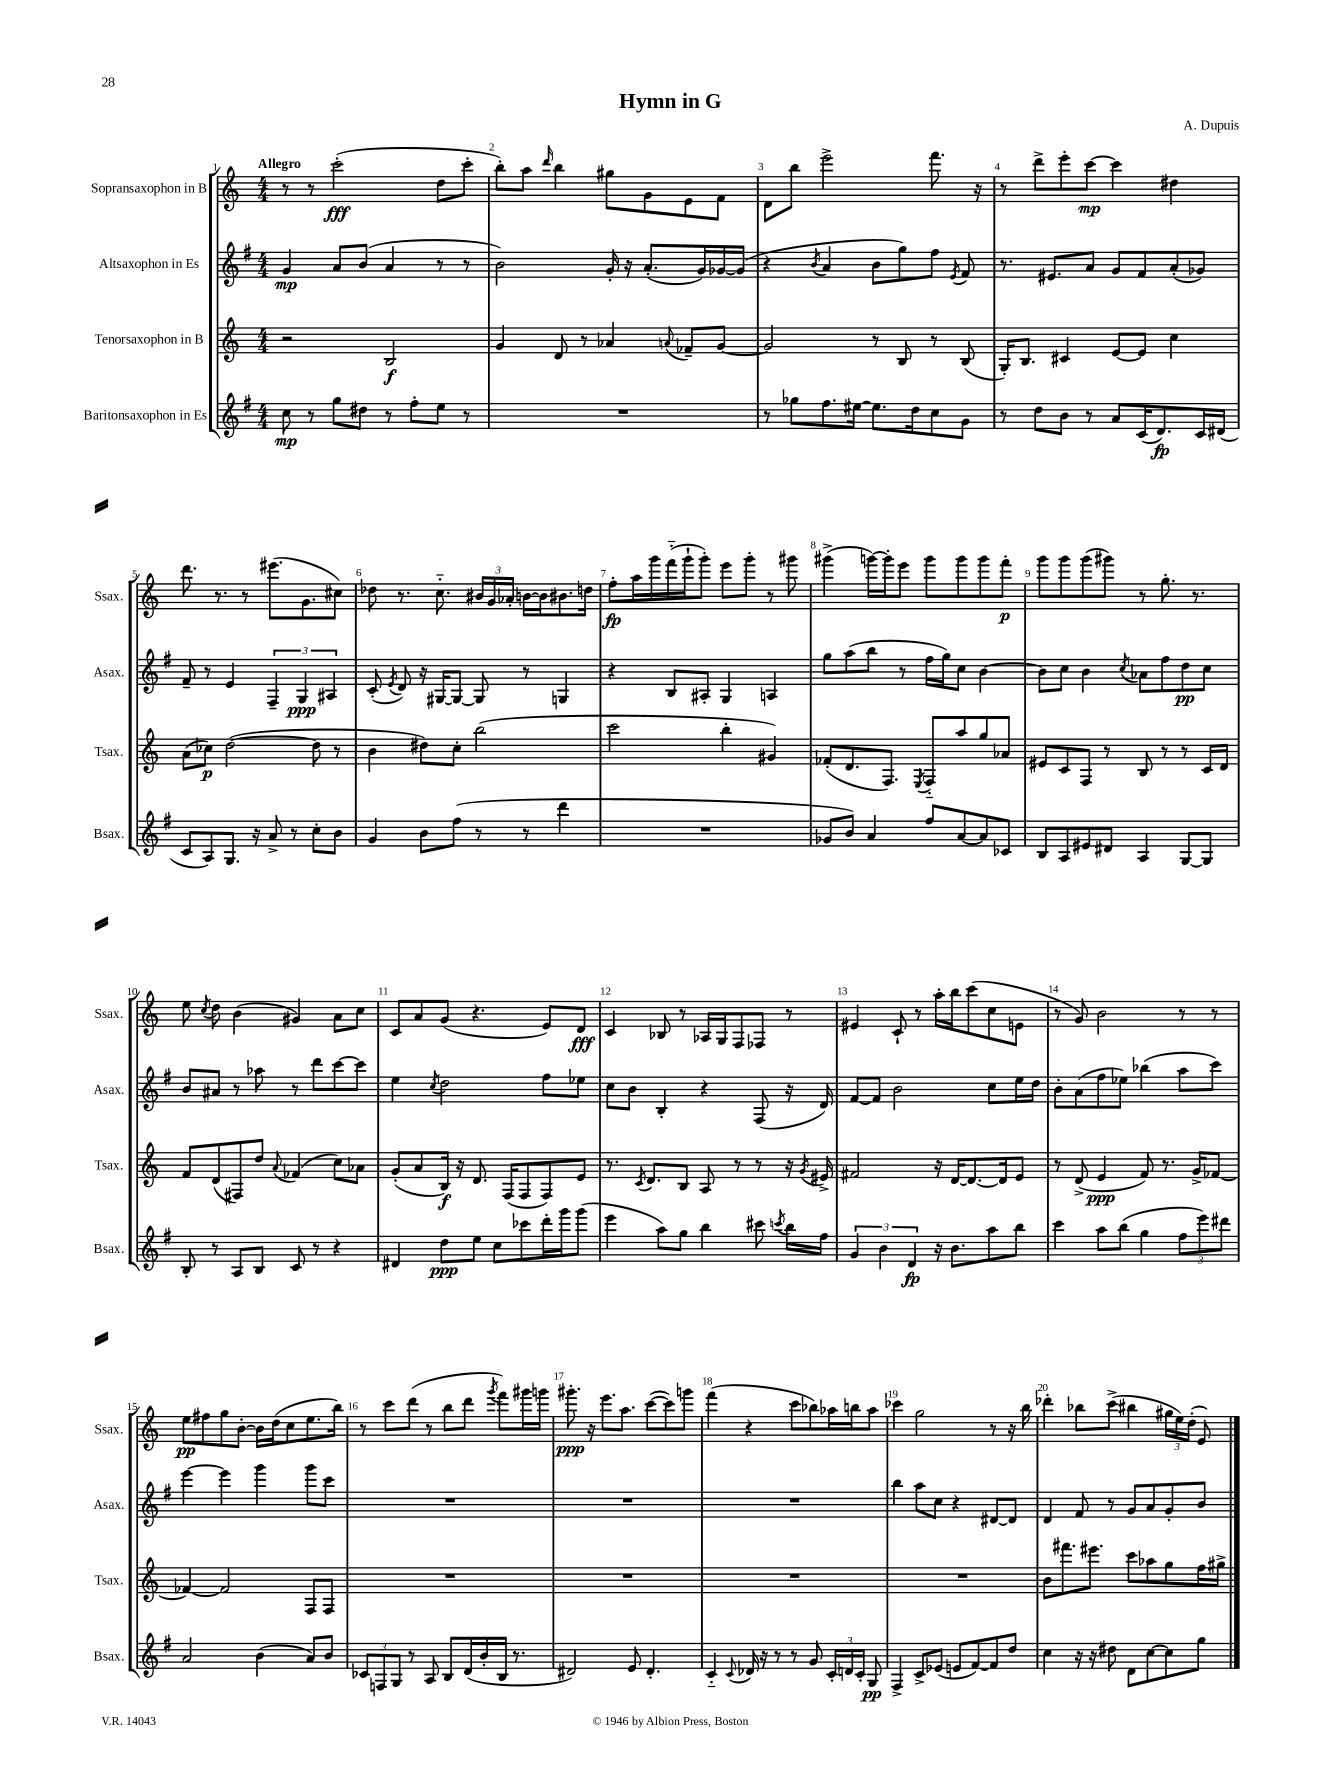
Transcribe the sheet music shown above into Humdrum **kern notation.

**kern	**dynam	**kern	**dynam	**kern	**dynam	**kern	**dynam
*part4	*part4	*part3	*part3	*part2	*part2	*part1	*part1
*staff4	*staff4	*staff3	*staff3	*staff2	*staff2	*staff1	*staff1
*I"Baritonsaxophon in Es	*	*I"Tenorsaxophon in B	*	*I"Altsaxophon in Es	*	*I"Sopransaxophon in B	*
*I'Bsax.	*	*I'Tsax.	*	*I'Asax.	*	*I'Ssax.	*
*clefG2	*	*clefG2	*	*clefG2	*	*clefG2	*
*k[f#]	*	*k[]	*	*k[f#]	*	*k[]	*
*M4/4	*	*M4/4	*	*M4/4	*	*M4/4	*
=1	=1	=1	=1	=1	=1	=1	=1
!	!	!	!	!	!	!LO:TX:a:B:t=Allegro	!
8cc\	mp	2r	.	4g/	mp	8r	.
8r	.	.	.	.	.	8r	.
8gg\L	.	.	.	8a/L	.	(2ccc'\	fff
8dd#X\J	.	.	.	(8b/J	.	.	.
8r	.	2B/	f	4a/	.	.	.
8ff#'\L	.	.	.	.	.	.	.
8ee\J	.	.	.	8r	.	8dd\L	.
8r	.	.	.	8r	.	8ccc'\J	.
=2	=2	=2	=2	=2	=2	=2	=2
1r	.	4g/	.	2b\)	.	8bb'\L)	.
.	.	.	.	.	.	8aa\J	.
.	.	.	.	.	.	16qqddd/	.
.	.	8d/	.	.	.	4bb\	.
.	.	8r	.	.	.	.	.
.	.	4a-X/	.	16g'/	.	8gg#X\L	.
.	.	.	.	16r	.	.	.
.	.	.	.	(8.a'/L	.	8g\	.
.	.	8qqan/	.	.	.	.	.
.	.	8f-X~/L	.	.	.	8e\	.
.	.	.	.	16g/L)	.	.	.
.	.	[8g/J	.	[16g-X/	.	8f\J	.
.	.	.	.	(16g-/JJ]	.	.	.
=3	=3	=3	=3	=3	=3	=3	=3
8r	.	2g/]	.	4r	.	8d\L	.
8gg-X\L	.	.	.	.	.	8bb\J	.
.	.	.	.	8qb/	.	.	.
8.ff#\	.	.	.	4a/	.	2eee^\	.
[16ee#X\Jk	.	.	.	.	.	.	.
8.ee#\L]	.	8r	.	8b\L	.	.	.
.	.	8B/	.	8gg\)	.	.	.
16dd\k	.	.	.	.	.	.	.
8cc\	.	8r	.	8ff#\J	.	8.fff\	.
.	.	.	.	8qe/	.	.	.
8g\J	.	(8B/	.	8f#/	.	.	.
.	.	.	.	.	.	16r	.
=4	=4	=4	=4	=4	=4	=4	=4
8r	.	16G'/KL)	.	8.r	.	8r	.
.	.	8.B/J	.	.	.	.	.
8dd\L	.	.	.	.	.	8ddd^\L	.
.	.	.	.	8.e#X/L	.	.	.
8b\J	.	4c#X/	.	.	.	8eee'\	.
8r	.	.	.	8a/J	.	[8ccc\J	mp
8a/L	.	[8e/L	.	8g/L	.	4ccc\]	.
(16c/K	.	8e/J]	.	8f#/	.	.	.
8.d/)	fp	.	.	.	.	.	.
.	.	4cc\	.	(8a'/	.	4dd#X\	.
16c/L	.	.	.	8g-X/J)	.	.	.
(16d#X/JJ	.	.	.	.	.	.	.
!!LO:LB:g=z
=5	=5	=5	=5	=5	=5	=5	=5
8c/L	.	(8a\L	.	8f#~/	.	8.ddd\	.
8A/)	.	8cc-X\J)	p	8r	.	.	.
.	.	.	.	.	.	8.r	.
8.G/J	.	([2dd\	.	4e/	.	.	.
.	.	.	.	.	.	8r	.
16r	.	.	.	.	.	.	.
8a^/	.	.	.	6F#~/	.	(8.eee#X\L	.
8r	.	.	.	.	.	.	.
.	.	.	.	6G/	ppp	.	.
.	.	.	.	.	.	8.g\	.
8cc'\L	.	8dd\]	.	.	.	.	.
.	.	.	.	6A#X/	.	.	.
8b\J	.	8r	.	.	.	8cc#X\J)	.
=6	=6	=6	=6	=6	=6	=6	=6
4g/	.	4b\	.	(8c'/	.	8dd-X\	.
.	.	.	.	8qe/	.	.	.
.	.	.	.	8d/)	.	8.r	.
8b\L	.	8dd#X\L)	.	16r	.	.	.
.	.	.	.	[16G#X/KL	.	8.cc\	.
(8ff#\J	.	8cc'\J	.	8G#/J_	.	.	.
8r	.	(2bb\	.	8G#/]	.	24b#X/LL	.
.	.	.	.	.	.	24g/	.
.	.	.	.	.	.	24a-X'/JJ	.
8r	.	.	.	8r	.	[16bn\LL	.
.	.	.	.	.	.	16b\J]	.
4ddd\	.	.	.	4Gn/	.	8.b#X\	.
.	.	.	.	.	.	16ddn\Jk	.
=7	=7	=7	=7	=7	=7	=7	=7
1r	.	2ccc\	.	4r	.	8ff'\L	fp
.	.	.	.	.	.	16aa\L	.
.	.	.	.	.	.	16ggg\	.
.	.	.	.	8B/L	.	(16fff\	.
.	.	.	.	.	.	16ggg`\J	.
.	.	.	.	8A#X'/J	.	8ggg'\J)	.
.	.	4bb'\	.	4G/	.	8eee\L	.
.	.	.	.	.	.	8ggg'\J	.
.	.	4g#X/)	.	4An/	.	8r	.
.	.	.	.	.	.	8ggg#X\	.
=8	=8	=8	=8	=8	=8	=8	=8
8g-X/L	.	(8f-X'/L	.	8gg\L	.	(4ggg#X^\	.
8b/J)	.	8.d/	.	(8aa\	.	.	.
4a/	.	.	.	8bb\J	.	[16gggn\LL)	.
.	.	8.F/J)	.	.	.	16ggg'\J]	.
.	.	.	.	8r	.	8eee\J	.
.	.	8qE/	.	.	.	.	.
8ff#/L	.	8F/L	.	16ff#\LL	.	8ggg\L	.
.	.	.	.	16gg\J)	.	.	.
[8a/	.	8aa/	.	8cc\J	.	8ggg\	.
8a/]	.	8gg/	.	[4b\	.	8ggg\	.
8c-X/J	.	8a-X/J	.	.	.	8fff'\J	p
=9	=9	=9	=9	=9	=9	=9	=9
8B/L	.	8e#X/L	.	8b\L]	.	8ggg\L	.
8A/	.	8c/	.	8cc\J	.	8ggg\	.
8e#X/	.	8F/J	.	4b\	.	(8ggg\	.
8d#X/J	.	8r	.	.	.	8ggg#X\J)	.
.	.	.	.	8qcc/	.	.	.
4A/	.	8B/	.	8a-X\L	.	8r	.
.	.	8r	.	8ff#\	.	8.gg'\	.
[8G/L	.	8r	.	8dd\	pp	.	.
.	.	.	.	.	.	8.r	.
8G/J]	.	16c/LL	.	8cc\J	.	.	.
.	.	16d/JJ	.	.	.	.	.
!!LO:LB:g=z
=10	=10	=10	=10	=10	=10	=10	=10
8B'/	.	8f/L	.	8b/L	.	8ee\	.
.	.	.	.	.	.	8qcc/	.
8r	.	(8d/	.	8a#X/J	.	8dd\	.
8A/L	.	8F#X/)	.	8r	.	(4b\	.
8B/J	.	8dd/J	.	8aa-X\	.	.	.
.	.	8qqa/	.	.	.	.	.
8c/	.	(4f-X/	.	8r	.	4g#X/)	.
8r	.	.	.	8ddd\L	.	.	.
4r	.	8cc\L)	.	[8ccc\	.	8a\L	.
.	.	8a-X\J	.	8ccc\J]	.	8cc\J	.
=11	=11	=11	=11	=11	=11	=11	=11
4d#X/	.	(8g'/L	.	4ee\	.	8c/L	.
.	.	8a/	.	.	.	8a/	.
.	.	.	.	8qcc/	.	.	.
8dd\L	ppp	16B/Jk)	f	2dd\	.	(8g/J	.
.	.	16r	.	.	.	.	.
8ee\J	.	8.d/	.	.	.	4.r	.
8cc\L	.	.	.	.	.	.	.
.	.	(16F/KL	.	.	.	.	.
8ccc-X\	.	8F/	.	.	.	.	.
16ddd'\L	.	8F/)	.	8ff#\L	.	8e/L)	.
16ggg\J	.	.	.	.	.	.	.
(8ggg\J	.	8e/J	.	8ee-X\J	.	8d/J	fff
=12	=12	=12	=12	=12	=12	=12	=12
4eee\	.	8.r	.	8cc\L	.	4c/	.
.	.	.	.	8b\J	.	.	.
.	.	8qc/	.	.	.	.	.
.	.	8.d/L	.	.	.	.	.
8aa\L)	.	.	.	4B'/	.	8B-X/	.
8gg\J	.	8B/J	.	.	.	8r	.
4bb\	.	8A/	.	4r	.	16A-X/LL	.
.	.	.	.	.	.	16G/J	.
.	.	8r	.	.	.	8F/	.
8ccc#X\	.	8r	.	(8F#/	.	8F-X/J	.
8qcccn/	.	.	.	.	.	.	.
16bb\LL	.	16r	.	16r	.	8r	.
.	.	8qg/	.	.	.	.	.
16ff#\JJ	.	16e#X^/	.	16d/)	.	.	.
=13	=13	=13	=13	=13	=13	=13	=13
6g/	.	2f#X/	.	[8f#/L	.	4e#X/	.
.	.	.	.	8f#/J]	.	.	.
6b\	.	.	.	.	.	.	.
.	.	.	.	2b\	.	8c`/	.
6d/	fp	.	.	.	.	.	.
.	.	.	.	.	.	8r	.
16r	.	16r	.	.	.	16aa'\LL	.
8.b\L	.	[16d/KL	.	.	.	16bb\J	.
.	.	8.d/_	.	.	.	(8ccc\	.
8aa\	.	.	.	8cc\L	.	8cc\	.
.	.	16d/k]	.	.	.	.	.
8bb\J	.	8e/J	.	16ee\L	.	8en\J	.
.	.	.	.	16dd\JJ	.	.	.
=14	=14	=14	=14	=14	=14	=14	=14
4ccc\	.	8r	.	8b'\L	.	8r	.
.	.	(8d^/	.	(8a\	.	8g/)	.
8aa\L	.	4e/	ppp	8ff#\	.	2b\	.
(8bb\J	.	.	.	8ee-X\J)	.	.	.
4gg\	.	8f/)	.	(4bb-X\	.	.	.
.	.	8.r	.	.	.	.	.
12ff#\L	.	.	.	8aa\L	.	8r	.
.	.	16g^/KL	.	.	.	.	.
12eee\)	.	.	.	.	.	.	.
.	.	[8f-X/J	.	8ccc\J)	.	8r	.
12ddd#X\J	.	.	.	.	.	.	.
!!LO:LB:g=z
=15	=15	=15	=15	=15	=15	=15	=15
2a/	.	4f-X/_	.	[4eee\	.	8ee\L	pp
.	.	.	.	.	.	8ff#X\	.
.	.	2f-/]	.	4eee\]	.	8gg\	.
.	.	.	.	.	.	[8b'\J	.
(4b\	.	.	.	4ggg\	.	16b\LL]	.
.	.	.	.	.	.	(16dd\J	.
.	.	.	.	.	.	8cc\	.
8a/L)	.	8F/L	.	8ggg\L	.	8.ee\	.
8b/J	.	8F/J	.	8ccc\J	.	.	.
.	.	.	.	.	.	16bb\Jk)	.
=16	=16	=16	=16	=16	=16	=16	=16
12c-X/L	.	1r	.	1r	.	8r	.
12Fn/	.	.	.	.	.	.	.
.	.	.	.	.	.	8ccc\L	.
12G/J	.	.	.	.	.	.	.
8r	.	.	.	.	.	(8ddd\J	.
8A/	.	.	.	.	.	8r	.
8B/L	.	.	.	.	.	8bb\L	.
(16d/L	.	.	.	.	.	8ddd\J	.
16b'/	.	.	.	.	.	.	.
.	.	.	.	.	.	8qggg/	.
16B/JJ	.	.	.	.	.	8fff\L)	.
8.r	.	.	.	.	.	.	.
.	.	.	.	.	.	16ggg#X\L	.
.	.	.	.	.	.	16gggn\JJ	.
=17	=17	=17	=17	=17	=17	=17	=17
2d#X/)	.	1r	.	1r	.	8.ggg#X'\	ppp
.	.	.	.	.	.	16r	.
.	.	.	.	.	.	8.eee\L	.
.	.	.	.	.	.	8.aa\J	.
8e/	.	.	.	.	.	.	.
4.d#'/	.	.	.	.	.	([8ccc\L	.
.	.	.	.	.	.	8ccc\])	.
.	.	.	.	.	.	8gggn\J	.
=18	=18	=18	=18	=18	=18	=18	=18
4c/	.	1r	.	1r	.	(4fff\	.
8qqc/	.	.	.	.	.	.	.
16d-X/	.	.	.	.	.	4r	.
16r	.	.	.	.	.	.	.
8r	.	.	.	.	.	.	.
8r	.	.	.	.	.	8ccc\L	.
8g/	.	.	.	.	.	8bb-X\)	.
24c'/LL	.	.	.	.	.	16aa-X\L	.
24dn/	.	.	.	.	.	.	.
.	.	.	.	.	.	16bbn\J	.
24c'/JJ	.	.	.	.	.	.	.
8G/	pp	.	.	.	.	8aa-\J	.
=19	=19	=19	=19	=19	=19	=19	=19
4F#^/	.	1r	.	4bb\	.	4ccc-X\	.
8c^/L	.	.	.	8aa\L	.	2gg\	.
(8e-X/J	.	.	.	8cc\J	.	.	.
8en/L	.	.	.	4r	.	.	.
[8f#/)	.	.	.	.	.	.	.
8f#/]	.	.	.	[8d#X/L	.	8r	.
8dd/J	.	.	.	8d#/J]	.	16r	.
.	.	.	.	.	.	16bb\	.
=20	=20	=20	=20	=20	=20	=20	=20
4cc\	.	8b\L	.	4d/	.	4ddd-X'\	.
.	.	8.fff#X\	.	.	.	.	.
16r	.	.	.	8f#/	.	8bb-X\L	.
16r	.	8.eee#X\J	.	.	.	.	.
8dd#X\	.	.	.	8r	.	(8ccc^\J	.
8d\L	.	8ccc\L	.	8g/L	.	4bb#X\	.
[8cc\	.	8aa-X\	.	8a/	.	.	.
8cc\]	.	8gg\	.	8g'/	.	24gg#X\LL	.
.	.	.	.	.	.	24ee\)	.
.	.	.	.	.	.	(24dd'\JJ	.
8gg\J	.	16ff\L	.	8b/J	.	8e/)	.
.	.	16gg#X^\JJ	.	.	.	.	.
==	==	==	==	==	==	==	==
*-	*-	*-	*-	*-	*-	*-	*-
